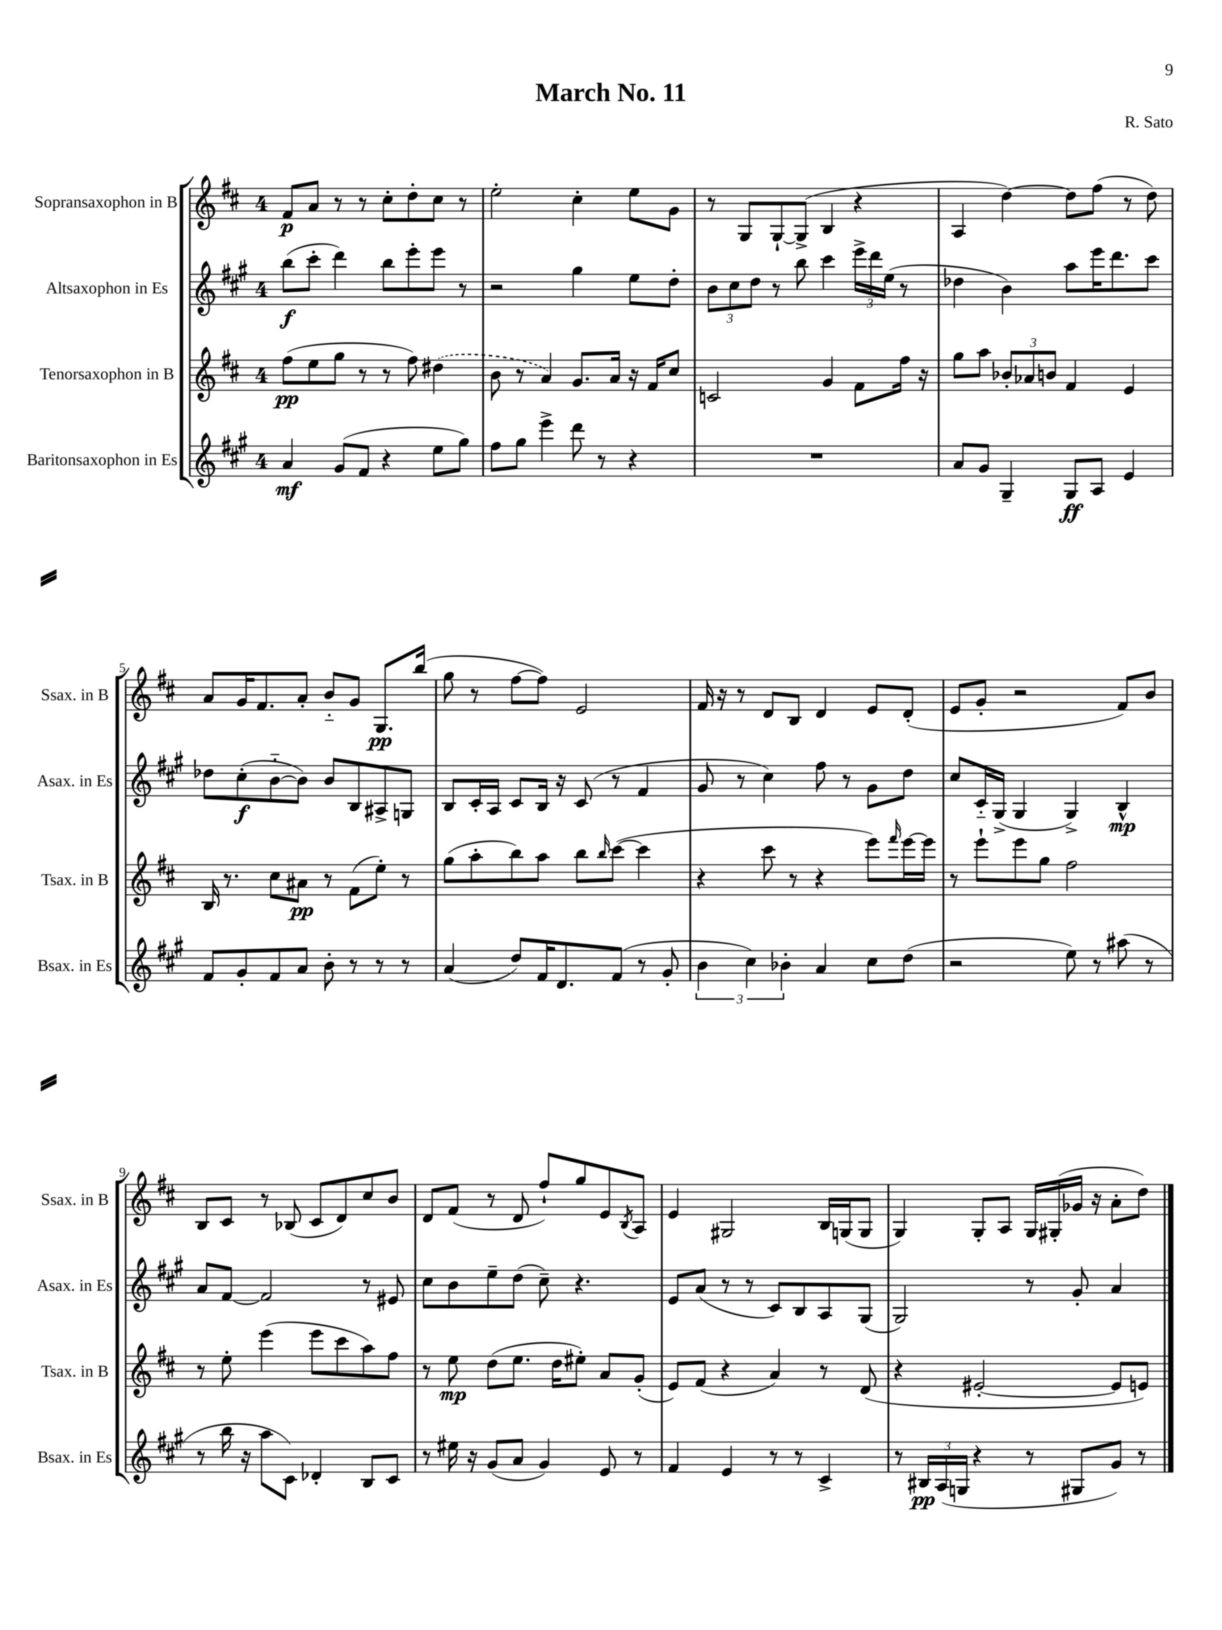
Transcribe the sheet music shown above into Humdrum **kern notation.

**kern	**dynam	**kern	**dynam	**kern	**dynam	**kern	**dynam
*part4	*part4	*part3	*part3	*part2	*part2	*part1	*part1
*staff4	*staff4	*staff3	*staff3	*staff2	*staff2	*staff1	*staff1
*I"Baritonsaxophon in Es	*	*I"Tenorsaxophon in B	*	*I"Altsaxophon in Es	*	*I"Sopransaxophon in B	*
*I'Bsax. in Es	*	*I'Tsax. in B	*	*I'Asax. in Es	*	*I'Ssax. in B	*
*clefG2	*	*clefG2	*	*clefG2	*	*clefG2	*
*k[f#c#g#]	*	*k[f#c#]	*	*k[f#c#g#]	*	*k[f#c#]	*
*M4/4	*	*M4/4	*	*M4/4	*	*M4/4	*
=1	=1	=1	=1	=1	=1	=1	=1
4a/	mf	(8ff#\L	pp	(8bb\L	f	8f#/L	p
.	.	8ee\	.	8ccc#'\J	.	8a/J	.
(8g#/L	.	8gg\J	.	4ddd\)	.	8r	.
8f#/J	.	8r	.	.	.	8r	.
4r	.	8r	.	8bb\L	.	8cc#'\L	.
.	.	8ff#\)	.	8eee'\	.	8dd'\	.
8ee\L	.	(4dd#X\	.	8eee\J	.	8cc#\J	.
8gg#\J)	.	.	.	8r	.	8r	.
=2	=2	=2	=2	=2	=2	=2	=2
8ff#\L	.	8b\	.	2r	.	2ee'\	.
8gg#\J	.	8r	.	.	.	.	.
4eee^\	.	4a/)	.	.	.	.	.
8ddd\	.	8.g/L	.	4gg#\	.	4cc#'\	.
8r	.	.	.	.	.	.	.
.	.	16a/Jk	.	.	.	.	.
4r	.	16r	.	8ee\L	.	8ee\L	.
.	.	16f#/KL	.	.	.	.	.
.	.	8cc#/J	.	8dd'\J	.	8g\J	.
=3	=3	=3	=3	=3	=3	=3	=3
1r	.	2cn/	.	12b\L	.	8r	.
.	.	.	.	12cc#\	.	.	.
.	.	.	.	.	.	8G/L	.
.	.	.	.	12dd\J	.	.	.
.	.	.	.	8r	.	[8G`/	.
.	.	.	.	8bb\	.	(8G^/J]	.
.	.	4g/	.	4ccc#\	.	4B/	.
.	.	8f#\L	.	24eee^\LL	.	4r	.
.	.	.	.	24ddd\	.	.	.
.	.	.	.	(24ee\JJ	.	.	.
.	.	16ff#\Jk	.	8r	.	.	.
.	.	16r	.	.	.	.	.
=4	=4	=4	=4	=4	=4	=4	=4
8a/L	.	8gg\L	.	4dd-X\	.	4A/	.
8g#/J	.	8aa\J	.	.	.	.	.
4G#~/	.	12b-X'/L	.	4b\)	.	[4dd\)	.
.	.	12a-X/	.	.	.	.	.
.	.	12bn/J	.	.	.	.	.
8G#/L	ff	4f#/	.	8aa\L	.	8dd\L]	.
8A/J	.	.	.	16eee\K	.	(8ff#\J	.
.	.	.	.	8.ddd\	.	.	.
4e/	.	4e/	.	.	.	8r	.
.	.	.	.	8ccc#\J	.	8dd\)	.
!!LO:LB:g=z
=5	=5	=5	=5	=5	=5	=5	=5
8f#/L	.	16B/	.	8dd-X\L	.	8a/L	.
.	.	8.r	.	.	.	.	.
8g#'/	.	.	.	(8cc#'\	f	16g/K	.
.	.	.	.	.	.	8.f#/	.
8f#/	.	8cc#\L	.	[8b\	.	.	.
8a/J	.	8a#X\J	pp	8b\J])	.	8a'/J	.
8b'\	.	8r	.	8b/L	.	8b/L	.
8r	.	(8f#\L	.	8B/	.	8g/J	.
8r	.	8ee'\J)	.	8A#X^/	.	8.G/L	pp
8r	.	8r	.	8Gn/J	.	.	.
.	.	.	.	.	.	(16bb/Jk	.
=6	=6	=6	=6	=6	=6	=6	=6
(4a/	.	(8gg\L	.	8B/L	.	8gg\	.
.	.	8aa'\	.	16c#'/L	.	8r	.
.	.	.	.	16A/JJ	.	.	.
8dd/L)	.	8bb\)	.	8c#/L	.	[8ff#\L	.
16f#/K	.	8aa\J	.	16B/Jk	.	8ff#\J])	.
8.d/	.	.	.	16r	.	.	.
.	.	8bb\L	.	(8c#/	.	2e/	.
.	.	16qqbb/	.	.	.	.	.
(8f#/J	.	([8ccc#\J	.	8r	.	.	.
8r	.	4ccc#\]	.	4f#/	.	.	.
8g#'/	.	.	.	.	.	.	.
=7	=7	=7	=7	=7	=7	=7	=7
6b\	.	4r	.	8g#/	.	16f#/	.
.	.	.	.	.	.	16r	.
.	.	.	.	8r	.	8r	.
6cc#\)	.	.	.	.	.	.	.
.	.	8ccc#\	.	4cc#\)	.	8d/L	.
6b-X'\	.	.	.	.	.	.	.
.	.	8r	.	.	.	8B/J	.
4a/	.	4r	.	8ff#\	.	4d/	.
.	.	.	.	8r	.	.	.
8cc#\L	.	8eee\L)	.	8g#\L	.	8e/L	.
.	.	16qqfff#/	.	.	.	.	.
(8dd\J	.	[16eee\L	.	8dd\J	.	(8d'/J	.
.	.	16eee\JJ]	.	.	.	.	.
=8	=8	=8	=8	=8	=8	=8	=8
2r	.	8r	.	8cc#/L	.	8e/L	.
.	.	8eee`\L	.	16c#/L	.	8g'/J	.
.	.	.	.	(16G#^/JJ	.	.	.
.	.	8eee\	.	4G#/	.	2r	.
.	.	8gg\J	.	.	.	.	.
8ee\)	.	2ff#\	.	4G#^/)	.	.	.
8r	.	.	.	.	.	.	.
(8aa#X\	.	.	.	4B^^/	mp	8f#/L)	.
8r	.	.	.	.	.	8b/J	.
!!LO:LB:g=z
=9	=9	=9	=9	=9	=9	=9	=9
8r	.	8r	.	8a/L	.	8B/L	.
16bb\	.	8ee'\	.	[8f#/J	.	8c#/J	.
16r	.	.	.	.	.	.	.
8aa\L	.	(4eee\	.	2f#/]	.	8r	.
8c#\J)	.	.	.	.	.	(8B-X/	.
4d-X'/	.	8eee\L	.	.	.	8c#/L	.
.	.	8ccc#\	.	.	.	8d/)	.
8B/L	.	8aa\)	.	8r	.	8cc#/	.
8c#/J	.	8ff#\J	.	8e#X/	.	8b/J	.
=10	=10	=10	=10	=10	=10	=10	=10
8r	.	8r	.	8cc#\L	.	8d/L	.
16ee#X\	.	8ee\	mp	8b\	.	(8f#/J	.
16r	.	.	.	.	.	.	.
(8g#/L	.	(8dd\L	.	8ee~\	.	8r	.
8a/J	.	8.ee\J	.	(8dd\J	.	8d/	.
4g#/)	.	.	.	8cc#~\)	.	8ff#`/L)	.
.	.	16dd\KL	.	.	.	.	.
.	.	8ee#X'\J)	.	4.r	.	8gg/	.
8e/	.	8a/L	.	.	.	8e/	.
.	.	.	.	.	.	8qB/	.
8r	.	(8g'/J	.	.	.	8A/J	.
=11	=11	=11	=11	=11	=11	=11	=11
4f#/	.	8e/L)	.	8e/L	.	4e/	.
.	.	(8f#/J	.	(8a/J	.	.	.
4e/	.	4r	.	8r	.	2G#X/	.
.	.	.	.	8r	.	.	.
8r	.	4a/)	.	8c#/L)	.	.	.
8r	.	.	.	8B/	.	.	.
4c#^/	.	8r	.	8A/	.	16B/LL	.
.	.	.	.	.	.	(16Gn/J	.
.	.	(8d/	.	(8G#/J	.	8G/J	.
=12	=12	=12	=12	=12	=12	=12	=12
8r	.	4r	.	2G#/)	.	4G/)	.
24B#X/LL	pp	.	.	.	.	.	.
(24A/	.	.	.	.	.	.	.
24Gn/JJ	.	.	.	.	.	.	.
4r	.	[2e#X'/	.	.	.	8G'/L	.
.	.	.	.	.	.	8A/J	.
8r	.	.	.	8r	.	16G/LL	.
.	.	.	.	.	.	(16G#X'/	.
8G#X/L	.	.	.	8g#'/	.	16g-X/JJ	.
.	.	.	.	.	.	16r	.
8g#/J)	.	8e#/L]	.	4a/	.	8a'\L	.
8r	.	8en/J)	.	.	.	8dd\J)	.
==	==	==	==	==	==	==	==
*-	*-	*-	*-	*-	*-	*-	*-
